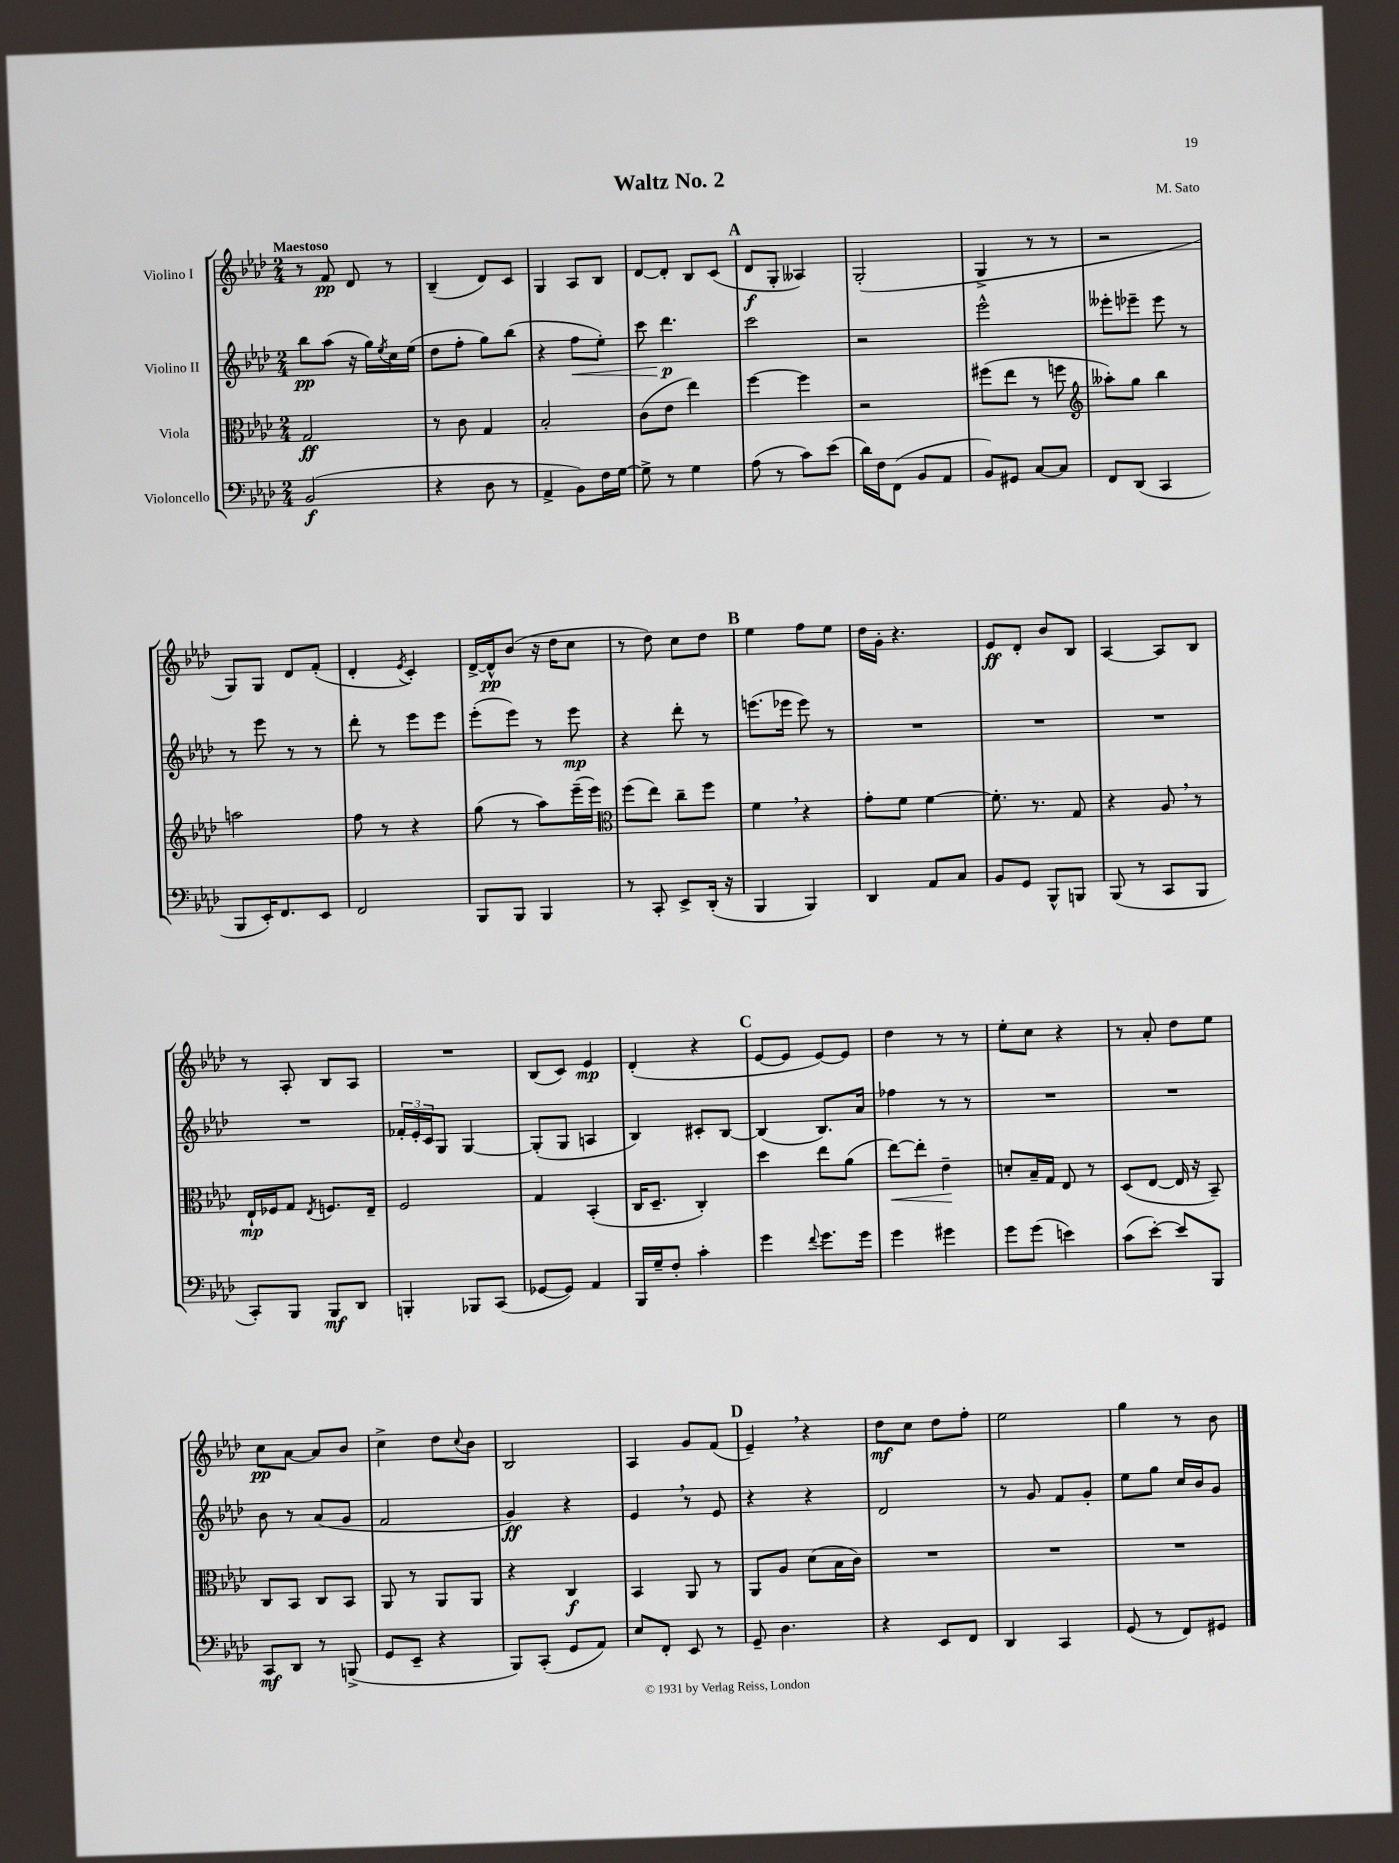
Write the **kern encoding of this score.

**kern	**kern	**kern	**kern
*staff4	*staff3	*staff2	*staff1
*clefF4	*clefC3	*clefG2	*clefG2
*k[b-e-a-d-]	*k[b-e-a-d-]	*k[b-e-a-d-]	*k[b-e-a-d-]
*M2/4	*M2/4	*M2/4	*M2/4
(2BB-	2G	8bb-	8r
.	.	(8aa-	8f
.	.	16r	8d-
.	.	16gg)	.
.	.	8qee-	.
.	.	16cc	8r
.	.	(16ee-	.
=	=	=	=
4r	8r	8dd-	(4B-~
.	8c	8ff'	.
8D-	4G	8gg)	8d-)
8r	.	(8bb-	8c
=	=	=	=
4AA-^	2B-'	4r	4G
8BB-)	.	8ff	8A-
16F	.	8ee-')	8B-
[16G	.	.	.
=	=	=	=
8G^]	(8c	8ccc	[8d-
8r	8e-	4.ddd-	8d-']
4G	4ee-)	.	8B-
.	.	.	(8c
=	=	=	=
(8A-	[4ff	2ccc	8d-
8r	.	.	8G'
8c)	4ff]	.	4A--)
(8e-	.	.	.
=	=	=	=
16d-)	2r	2r	(2G'
16F	.	.	.
(8FF	.	.	.
8BB-	.	.	.
8AA-	.	.	.
=	=	=	=
8BB-)	(8ff#	2eee-^^	4G^
8GG#	8ee-	.	.
[8C	8r	.	8r
8C]	8ff	.	8r
=	=	=	=
*	*clefG2	*	*
8FF	8aa--')	8eee--'	2r
(8DD-	8gg	8eee-~	.
4CC	4bb-	8eee-	.
.	.	8r	.
=	=	=	=
8BBB-	2aa	8r	8G)
16EE-')	.	8eee-	8G
8.FF	.	.	.
.	.	8r	8d-
8EE-	.	8r	(8f'
=	=	=	=
2FF	8ff	8ddd-'	4d-'
.	8r	8r	.
.	.	.	8qe-
.	4r	8eee-	4c')
.	.	8eee-	.
=	=	=	=
8BBB-	(8gg	(8eee-'	[16d-^
.	.	.	16d-^^]
8BBB-	8r	8eee-)	(8b-
4BBB-	8aa-)	8r	16r
.	.	.	16dd-
.	(16eee-~	8eee-	8cc
.	16eee-)	.	.
=	=	=	=
*	*clefC3	*	*
8r	(8ff	4r	8r
8CC'	8ee-)	.	8dd-)
8EE-^	8cc~	8ddd-'	8cc
(16DD-'	8ff	8r	8dd-
16r	.	.	.
=	=	=	=
4BBB-	4f	(8.eee	4ee-
.	.	16eee-	.
4BBB-)	4r	8eee-)	8ff
.	.	8r	8ee-
=	=	=	=
4DD-	8g'	2r	16dd-
.	.	.	16g'
.	8f	.	4.r
8AA-	[4f	.	.
8C	.	.	.
=	=	=	=
8BB-	8.f']	2r	8e-
8GG	.	.	8d-'
.	8.r	.	.
8BBB-^^	.	.	8b-
8BBB	8G	.	8B-
=	=	=	=
(8BBB-	4r	2r	[4A-
8r	.	.	.
8CC	8A-	.	8A-]
8BBB-	8r	.	8B-
=	=	=	=
8CC')	16E-`	2r	8r
.	16F-	.	.
8BBB-	8G	.	8A-'
.	8qE-	.	.
8BBB-	8.F	.	8B-
8DD-	.	.	8A-
.	16E-~	.	.
=	=	=	=
4BBB'	2F	24f-'	2r
.	.	24e-'	.
.	.	24c	.
.	.	8G	.
8BBB-	.	[4G	.
(8CC	.	.	.
=	=	=	=
[8GG-	4G	(8G']	(8B-
8GG-])	.	8G	8c)
4AA-	(4BB-'	4A	4e-
=	=	=	=
16BBB-	16C	4B-)	(4d-'
16G~	8.D-~	.	.
8F'	.	.	.
4c'	4C')	8c#'	4r
.	.	[8B-	.
=	=	=	=
4g	4dd-	(4B-]	[8e-
.	.	.	8e-]
8qqf	.	.	.
8.g	8ee-	8.B-)	[8e-)
.	(8a-	.	8e-]
16g	.	16a-	.
=	=	=	=
4g	[8ee-)	4ff-	4dd-
.	8ee-']	.	.
4g#	4e-~	8r	8r
.	.	8r	8r
=	=	=	=
8g	8d'	2r	8ee-'
(8g	16B-~	.	8cc
.	16G	.	.
4e)	8E-	.	4r
.	8r	.	.
=	=	=	=
(8c	(8D-	2r	8r
[8e-')	[8E-	.	8a-'
8e-]	16E-]	.	8dd-
.	16r	.	.
8BBB-	8BB-~)	.	8ee-
=	=	=	=
8CC	8C	8b-	8cc
8DD-	8BB-	8r	[8a-
8r	8C	(8a-	8a-]
(8BBB^	8BB-	8g	8b-
=	=	=	=
8GG	8AA-	2f	4cc^
8EE-~	8r	.	.
4r	8AA-	.	8dd-
.	.	.	8qqcc
.	8AA-	.	8b-
=	=	=	=
8BBB-)	4r	4g)	2B-
(8CC'	.	.	.
8GG	4C	4r	.
8AA-)	.	.	.
=	=	=	=
8E-	4BB-	4e-	4A-
8FF'	.	.	.
8EE-	8AA-	8r	8g
8r	8r	8e-	(8f
=	=	=	=
8GG~	8AA-	4r	4e-~)
4.D-	8A-	.	.
.	(8d-	4r	4r
.	16B-	.	.
.	16c)	.	.
=	=	=	=
4r	2r	2d-	8dd-
.	.	.	8cc
8EE-	.	.	8dd-
8FF	.	.	8ff'
=	=	=	=
4DD-	2r	8r	2ee-
.	.	8g	.
4CC	.	8f	.
.	.	8g'	.
=	=	=	=
(8GG	2r	8ee-	4gg
8r	.	8gg	.
8FF)	.	16cc	8r
.	.	16b-	.
8GG#	.	8g	8b-
==	==	==	==
*-	*-	*-	*-
